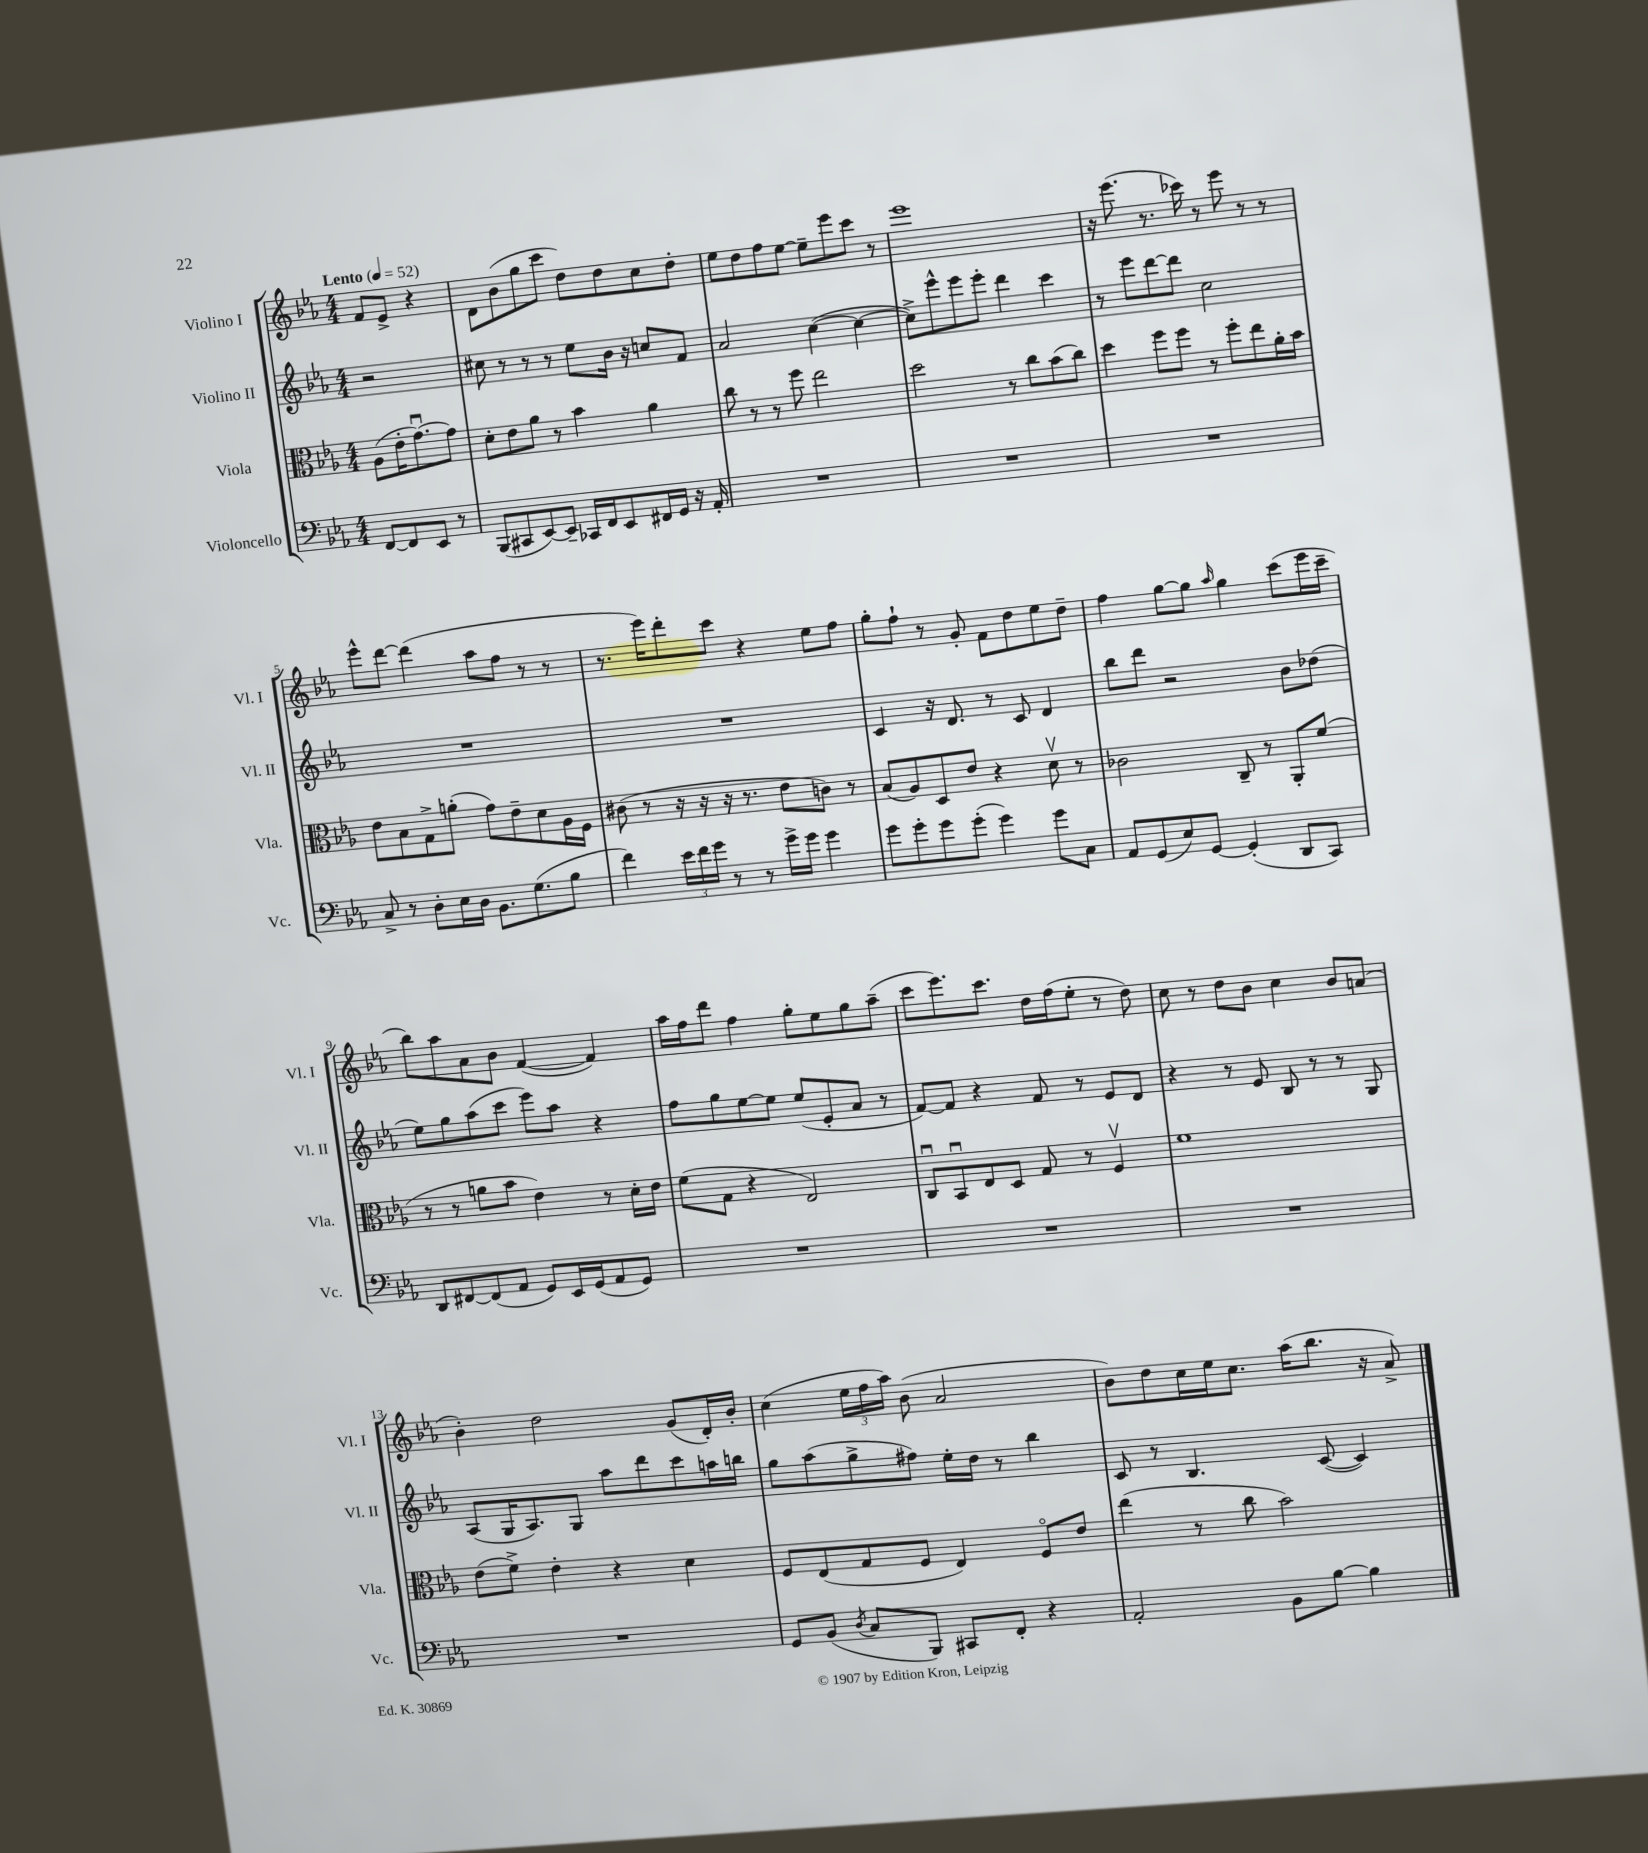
<<
\new StaffGroup <<
\new Staff = "s0" \with { instrumentName = "Violino I" shortInstrumentName = "Vl. I" } {
    \clef treble \key ees \major \numericTimeSignature \time 4/4 \partial 2 \tempo "Lento" 4 = 52
    \autoBeamOff f'8[ ees'8]-> r4 |
    d'8[ bes'8( g''8 c'''8] d''8[) d''8 c''8 d''8]-. |
    ees''8[ d''8 f''8 ees''8]~ ees''8[-- ees'''8 c'''8] r8 |
    ees'''1 |
    r16 ees'''8.( r8. ces'''16) r8 ees'''8 r8 r8 |
    ees'''8[-^ d'''8]~ d'''4( aes''8[ f''8] r8 r8 |
    r8. ees'''16[) d'''8-. c'''8] r4 ees''8[ f''8] |
    g''8[-. f''8]-! r8 g'8-. f'8[ d''8 ees''8 d''8]-- |
    f''4 g''8[~ g''8] \grace { aes''16 } g''4 c'''8[( ees'''16 c'''16]-- |
    bes''8[) aes''8 aes'8 bes'8] f'4~( f'4) |
    aes''16[ f''16 d'''8] f''4 g''8[-. ees''8 g''8 aes''8]--( |
    c'''8[ ees'''8.) c'''8.] d''16[ f''16( ees''8]-. r8 d''8) |
    c''8 r8 d''8[ bes'8] c''4 bes'8[ a'8]( |
    bes'4-.) d''2 g'8[( d'16-.) bes'16]-. |
    c''4( \tuplet 3/2 { ees''16[ f''16 aes''16]) } bes'8( aes'2 |
    bes'8[) d''8 c''16 ees''16 c''8.] aes''16[( bes''8.] r16 aes'8->) \bar "|." |
}
\new Staff = "s1" \with { instrumentName = "Violino II" shortInstrumentName = "Vl. II" } {
    \clef treble \key ees \major \numericTimeSignature \time 4/4 \partial 2
    \autoBeamOff r2 |
    cis''8 r8 r8 r8 ees''8[ bes'16] r16 c''8[ f'8] |
    aes'2 c''4~( c''4~ |
    c''8[->) ees'''8-^ ees'''8 ees'''8]-. d'''4 c'''4 |
    r8 ees'''8[ d'''8~ d'''8] c''2 |
    R1 |
    R1 |
    c'4 r16 d'8. r8 c'8 d'4 |
    bes''8[ d'''8] r2 bes'8[ des''8]( |
    ees''8[) g''8 aes''8( c'''8] ees'''8[) aes''8] r4 |
    f''8[ g''8 ees''8~ ees''8] ees''8[( ees'8-. aes'8] r8 |
    f'8[~) f'8] r4 f'8 r8 ees'8[ d'8] |
    r4 r8 ees'8 bes8 r8 r8 g8 |
    aes8[( g16 aes8.) g8] aes''8[ d'''8 c'''8 a''16 b''16] |
    g''8[ aes''8( g''8-> fis''8]) ees''16[-. d''16] r8 bes''4 |
    c'8 r8 bes4. c'8~( c'4) \bar "|." |
}
\new Staff = "s2" \with { instrumentName = "Viola" shortInstrumentName = "Vla." } {
    \clef alto \key ees \major \numericTimeSignature \time 4/4 \partial 2
    \autoBeamOff aes8[( ees'16-. g'8.~\downbow) g'8] |
    d'8[-. ees'8 aes'8] r8 bes'4 aes'4 |
    c''8 r8 r8 f''8 ees''2 |
    d''2 r8 c''8[ bes'8( c''8]) |
    d''4 f''8[ f''8] r8 f''8[-. ees''8 aes'16-. bes'16] |
    ees'8[ bes8 g8-> a'8]-.( g'8[) ees'8-- d'8 aes16 f16] |
    cis'8( r8 r16 r16 r16 r8. ees'8[ c'8]) r8 |
    bes8[( aes8) d8 ees'8] r4 d'8\upbow r8 |
    ces'2 c8-- r8 aes,8[-. f'8]( |
    r8 r8 a'8[ bes'8] ees'4) r8 d'16[-. ees'16] |
    f'8[( g8] r4 ees2) |
    c8[\downbow bes,8\downbow ees8 d8] g8 r8 f4\upbow |
    f'1 |
    ees'8[( f'8]->) ees'4-. r4 d'4 |
    f8[ ees8( g8 f8] ees4) f8[\flageolet ees'8] |
    ees''4( r8 c''8 bes'2) \bar "|." |
}
\new Staff = "s3" \with { instrumentName = "Violoncello" shortInstrumentName = "Vc." } {
    \clef bass \key ees \major \numericTimeSignature \time 4/4 \partial 2
    \autoBeamOff f,8[~ f,8 ees,8] r8 |
    bes,,8[( cis,8 ees,8~) ees,8]-- ces,16[ f,16 ees,8 fis,16 g,16] r16 aes,16-. |
    R1 |
    R1 |
    R1 |
    c8-> r8 d8[-. ees16 d16] bes,8.[ g8.( bes8] |
    f'4) \tuplet 3/2 { ees'16[ f'16 g'16] } r8 r8 g'16[-> g'16] g'4 |
    g'8[ g'8-. g'8 g'8]-.( g'4) g'8[ c8] |
    aes,8[ g,8( ees8) g,8]~ g,4-.( d,8[ c,8]) |
    d,8[ fis,8~ fis,8( aes,8] g,8[) ees,16 g,16( aes,8 g,8]) |
    R1 |
    R1 |
    R1 |
    R1 |
    g,8[ bes,8]( \acciaccatura { d8 } c8[ bes,,8]) cis,8[ f,8]-. r4 |
    aes,2-. bes,8[ bes8]~ bes4 \bar "|." |
}
>>
>>
